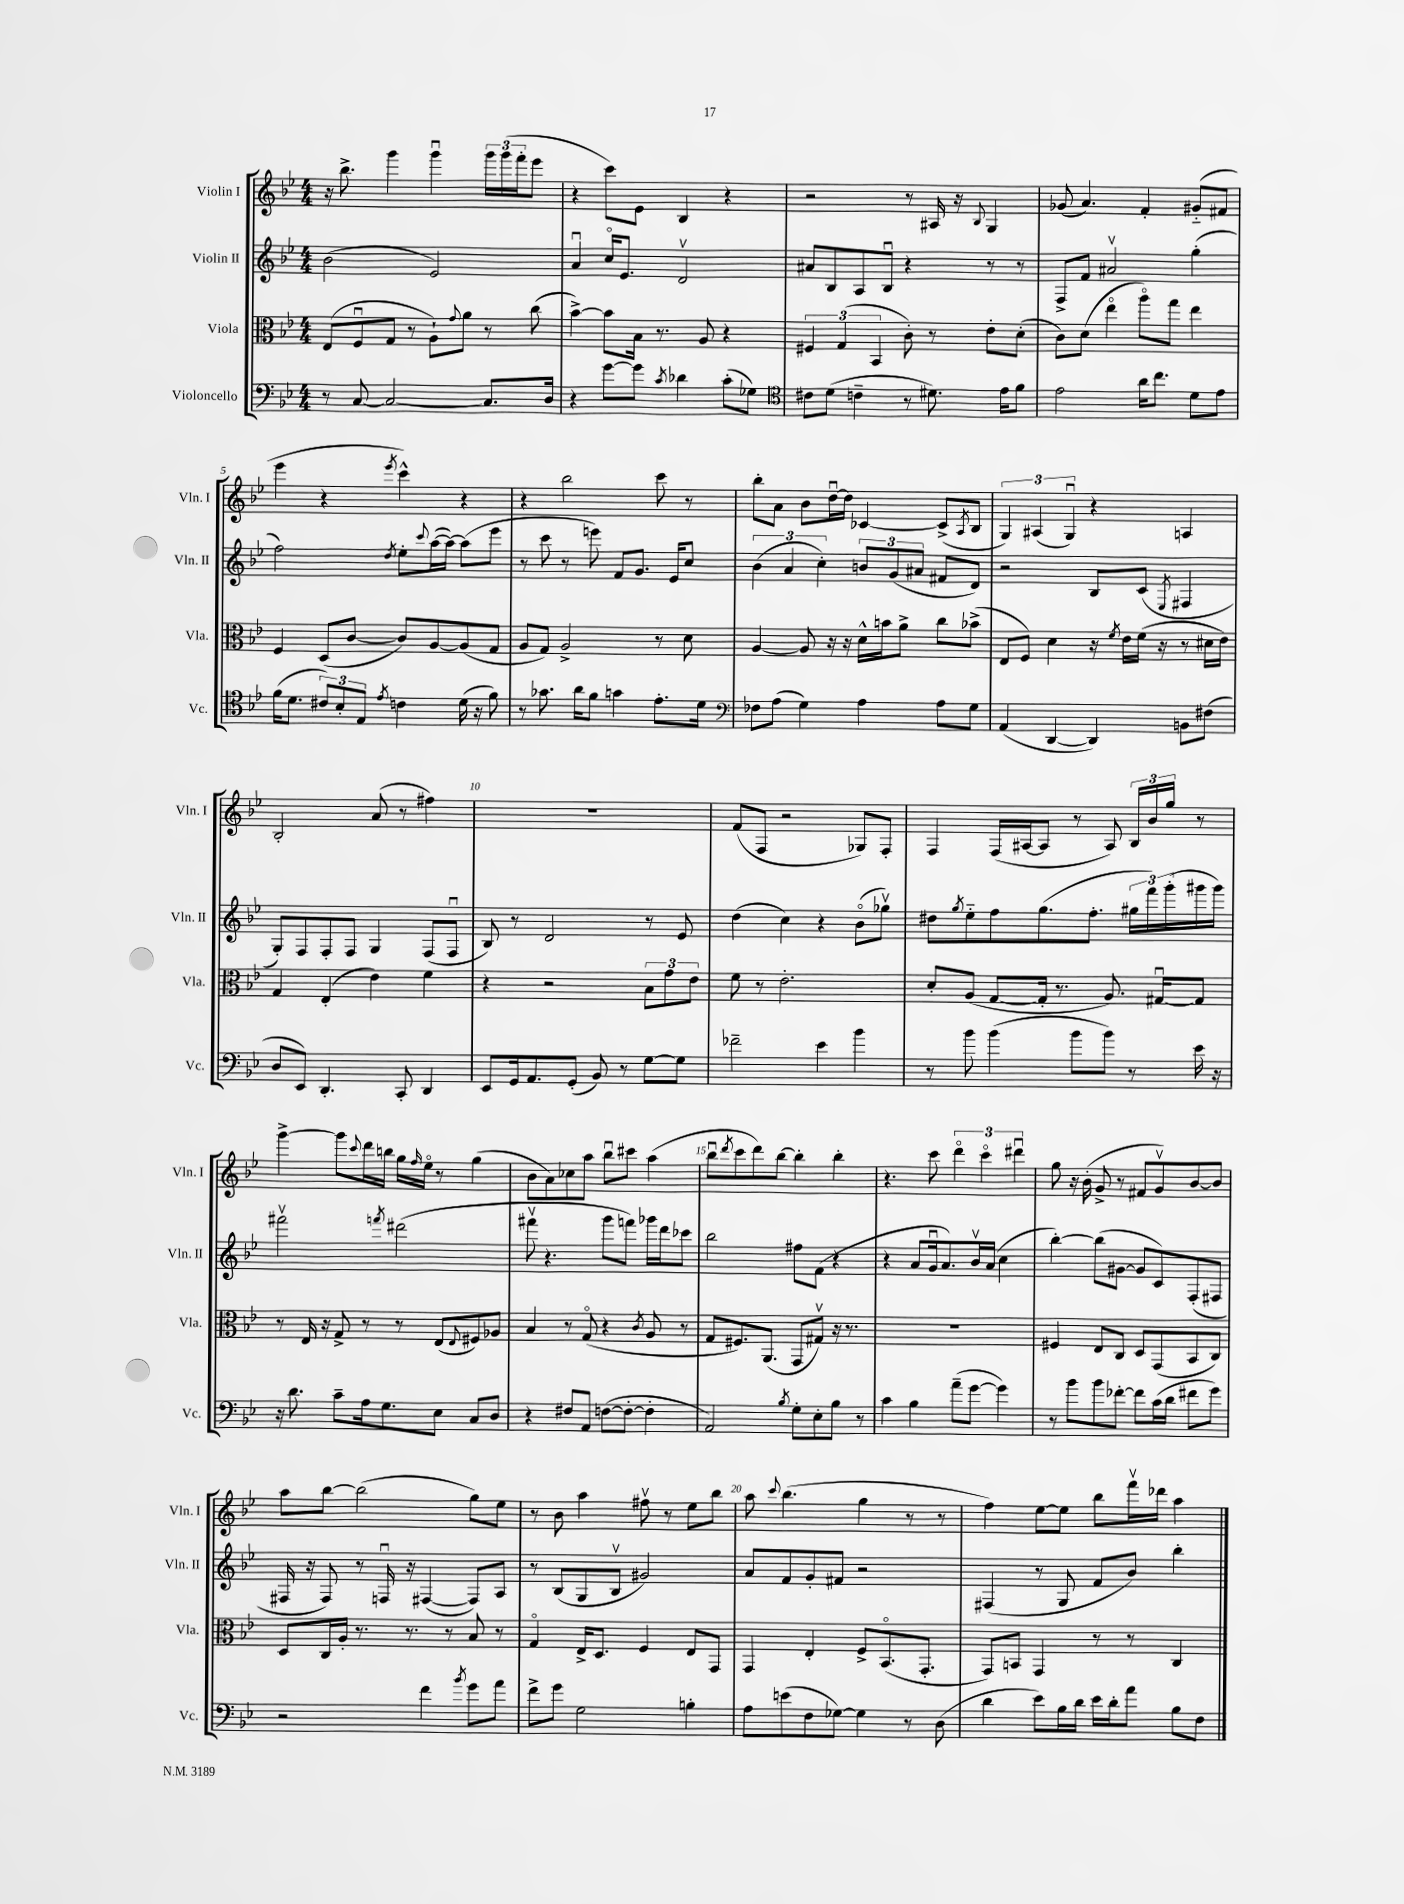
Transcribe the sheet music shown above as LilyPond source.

<<
\new StaffGroup <<
\new Staff = "s0" \with { instrumentName = "Violin I" shortInstrumentName = "Vln. I" } {
    \clef treble \key bes \major \numericTimeSignature \time 4/4
    r16 bes''8.-> g'''4 g'''4\downbow \tuplet 3/2 { g'''16 g'''16( f'''16-. } ees'''8 |
    r4 c'''8) ees'8 bes4 r4 |
    r2 r8 ais16 r16 \appoggiatura { bes8 } g4 |
    ges'8( a'4.) f'4-. gis'8-_( fis'8 |
    ees'''4 r4 \acciaccatura { ees'''8 } c'''4-^) r4 |
    r4 bes''2 c'''8 r8 |
    bes''8-. a'8 bes'8 d''16~\downbow d''16 ces'4~ ces'8->( \acciaccatura { a8 } bes8 |
    \tuplet 3/2 { g4) ais4( g4\downbow) } r4 a4 |
    bes2-. a'8( r8 fis''4) |
    R1 |
    f'8( f8 r2 ges8) f8-. |
    f4 f16( ais16~ ais8 r8 ais8) \tuplet 3/2 { bes16 bes'16 g''16 } r8 |
    g'''4~-> g'''8 \appoggiatura { c'''8 } d'''16 b''16 g''16 \grace { f''16 } ees''16\flageolet r8 g''4( |
    bes'8 a'8) ces''8 a''8 bes''8\downbow cis'''8 a''4( |
    bes''8\downbow \acciaccatura { d'''8 } c'''8 d'''8) bes''8~ bes''4-. bes''4-. |
    r4. c'''8 \tuplet 3/2 { d'''4\flageolet c'''4\flageolet dis'''4\downbow } |
    g''8 r16 bes'16-.( g'8-> r8 fis'8 g'8\upbow) bes'8~ bes'8 |
    a''8 bes''8~ bes''2( g''8) ees''8 |
    r8 bes'8 a''4 fis''8\upbow r8 ees''8 bes''8 |
    a''8 \appoggiatura { c'''8 } bes''4.( g''4 r8 r8 |
    f''4) ees''8~ ees''8 bes''8 f'''16\upbow des'''16 a''4 \bar "|." |
}
\new Staff = "s1" \with { instrumentName = "Violin II" shortInstrumentName = "Vln. II" } {
    \clef treble \key bes \major \numericTimeSignature \time 4/4
    bes'2( ees'2) |
    a'4\downbow c''16\flageolet ees'8. d'2\upbow |
    ais'8 bes8 a8 bes8\downbow r4 r8 r8 |
    f8-> f'8 ais'2\upbow g''4-.( |
    f''2) \acciaccatura { d''8 } ees''8-. \appoggiatura { c'''8 } a''16~( a''16~) a''8( ees'''8 |
    r8 c'''8 r8 e'''8) f'8 g'8. ees'16 c''8 |
    \tuplet 3/2 { bes'4( a'4 c''4-.) } \tuplet 3/2 { b'8 g'8( ais'8 } fis'8 d'8) |
    r2 bes8 c'8( \acciaccatura { ees8 } fis4 |
    g8-.) f8 f8-. f8 g4 f8( f8\downbow |
    bes8) r8 d'2 r8 ees'8 |
    d''4( c''4) r4 bes'8\flageolet( ges''8\upbow) |
    dis''8 \acciaccatura { g''8 } ees''8-_ f''8 g''8.( f''8.-. \tuplet 3/2 { gis''16 f'''16) g'''16-.( } gis'''16 gis'''16) |
    fis'''2\upbow \acciaccatura { f'''8 } dis'''2( |
    fis'''8\upbow r4. g'''8 f'''8) ges'''16 d'''16 ces'''8 |
    bes''2 fis''8 f'8( r4 |
    r4 a'8 g'16\downbow a'8.) bes'16\upbow a'16( c''4 |
    bes''4~-.) bes''8( gis'8~ gis'8 c'8) f8-.( fis8 |
    fis16 r16 fis8) r8 f16\downbow r16 fis4~( fis8) a8 |
    r8 bes8( g8 bes8\upbow gis'2) |
    a'8 f'8 g'8-. fis'8 r2 |
    fis4( r8 g8 f'8 bes'8) bes''4-. \bar "|." |
}
\new Staff = "s2" \with { instrumentName = "Viola" shortInstrumentName = "Vla." } {
    \clef alto \key bes \major \numericTimeSignature \time 4/4
    ees8( f8\downbow g8 r8 a8-!) \appoggiatura { g'8 } a'8 r8 c''8( |
    bes'4~->) bes'8 bes16 r8. a8 r4 |
    \tuplet 3/2 { fis4 g4( bes,4 } c'8-.) r8 ees'8-. d'8-.( |
    c'8) d'8( ees''4\flageolet a''8\flageolet) g''8 ees''4 |
    f4 d8( c'8~ c'8) a8~ a8( g8 |
    a8 g8) a2-> r8 d'8 |
    a4~ a8 r16 r16 d'16-^ b'16 a'8-> c''8 bes'8->( |
    ees8 f8) d'4 r16 \acciaccatura { f'8 } ees'16 f'16( r16 r8 dis'16 ees'16) |
    g4 ees4-.( ees'4) f'4 |
    r4 r2 \tuplet 3/2 { bes8 g'8 ees'8 } |
    f'8 r8 ees'2.-. |
    d'8-. a8( g8~ g16-. r8. a8.) gis16~\downbow gis8 |
    r8 ees16 r16 g8-> r8 r8 ees8( \appoggiatura { ees8 } fis8) aes8 |
    bes4 r8 g8\flageolet( r4 \acciaccatura { c'8 } a8 r8 |
    g8 fis8.) a,8.( g,8 gis8\upbow) r16 r8. |
    R1 |
    fis4 ees8 c8 d8 g,8( bes,8 c8) |
    d8 c16 a16-. r8. r8. r8 bes8 r8 |
    g4\flageolet ees16-> d8. f4 ees8 g,8 |
    g,4 ees4-. f8-> bes,8.\flageolet( g,8.-. |
    g,8) b,8 g,4 r8 r8 c4 \bar "|." |
}
\new Staff = "s3" \with { instrumentName = "Violoncello" shortInstrumentName = "Vc." } {
    \clef bass \key bes \major \numericTimeSignature \time 4/4
    r8 c8~ c2~ c8. d16 |
    r4 g'8~ g'8 \acciaccatura { c'8 } des'4 c'8-.( ges8) |
    \clef tenor cis'8 d'8( c'4-- r8 dis'8.) ees'16 f'8 |
    ees'2 a'16 c''8. d'8 ees'8 |
    f'16( d'8. \tuplet 3/2 { cis'8) bes8-. ees8 } \acciaccatura { ees'8 } c'4 d'16( r16 f'8) |
    r8 ges'8. a'16 f'8 g'4 ees'8.-. d'16 |
    \clef bass fes8 a8( g4) a4 a8 g8 |
    a,4( d,4~ d,4) b,8 fis8( |
    d8 ees,8) d,4.-. c,8-. d,4 |
    ees,8 g,16 a,8. g,8-.( bes,8) r8 g8~ g8 |
    fes'2-- ees'4 bes'4 |
    r8 bes'8 bes'4( bes'8 bes'8) r8 ees'16 r16 |
    r16 d'8. c'8-- a16 g8. ees8 c8 d8 |
    r4 fis8 a,8 f8~( f8~-. f4-. |
    a,2) \acciaccatura { bes8 } g8-. ees8-. bes8 r8 |
    c'4 bes4 a'8--( g'8~ g'4) |
    r8 bes'8 bes'8 fes'8~-. fes'8 c'16( d'16 fis'8 g'8) |
    r2 f'4 \acciaccatura { bes'8 } g'8 a'8 |
    f'8-> g'8 g2 b4-. |
    a8 e'8( f8 ges8~) ges4 r8 d8( |
    d'4 ees'8) bes16 d'16 ees'16 d'16-. a'8 bes8 f8 \bar "|." |
}
>>
>>
\layout { \context { \Score \override BarNumber.break-visibility = ##(#f #t #t) barNumberVisibility = #(every-nth-bar-number-visible 5) } }
